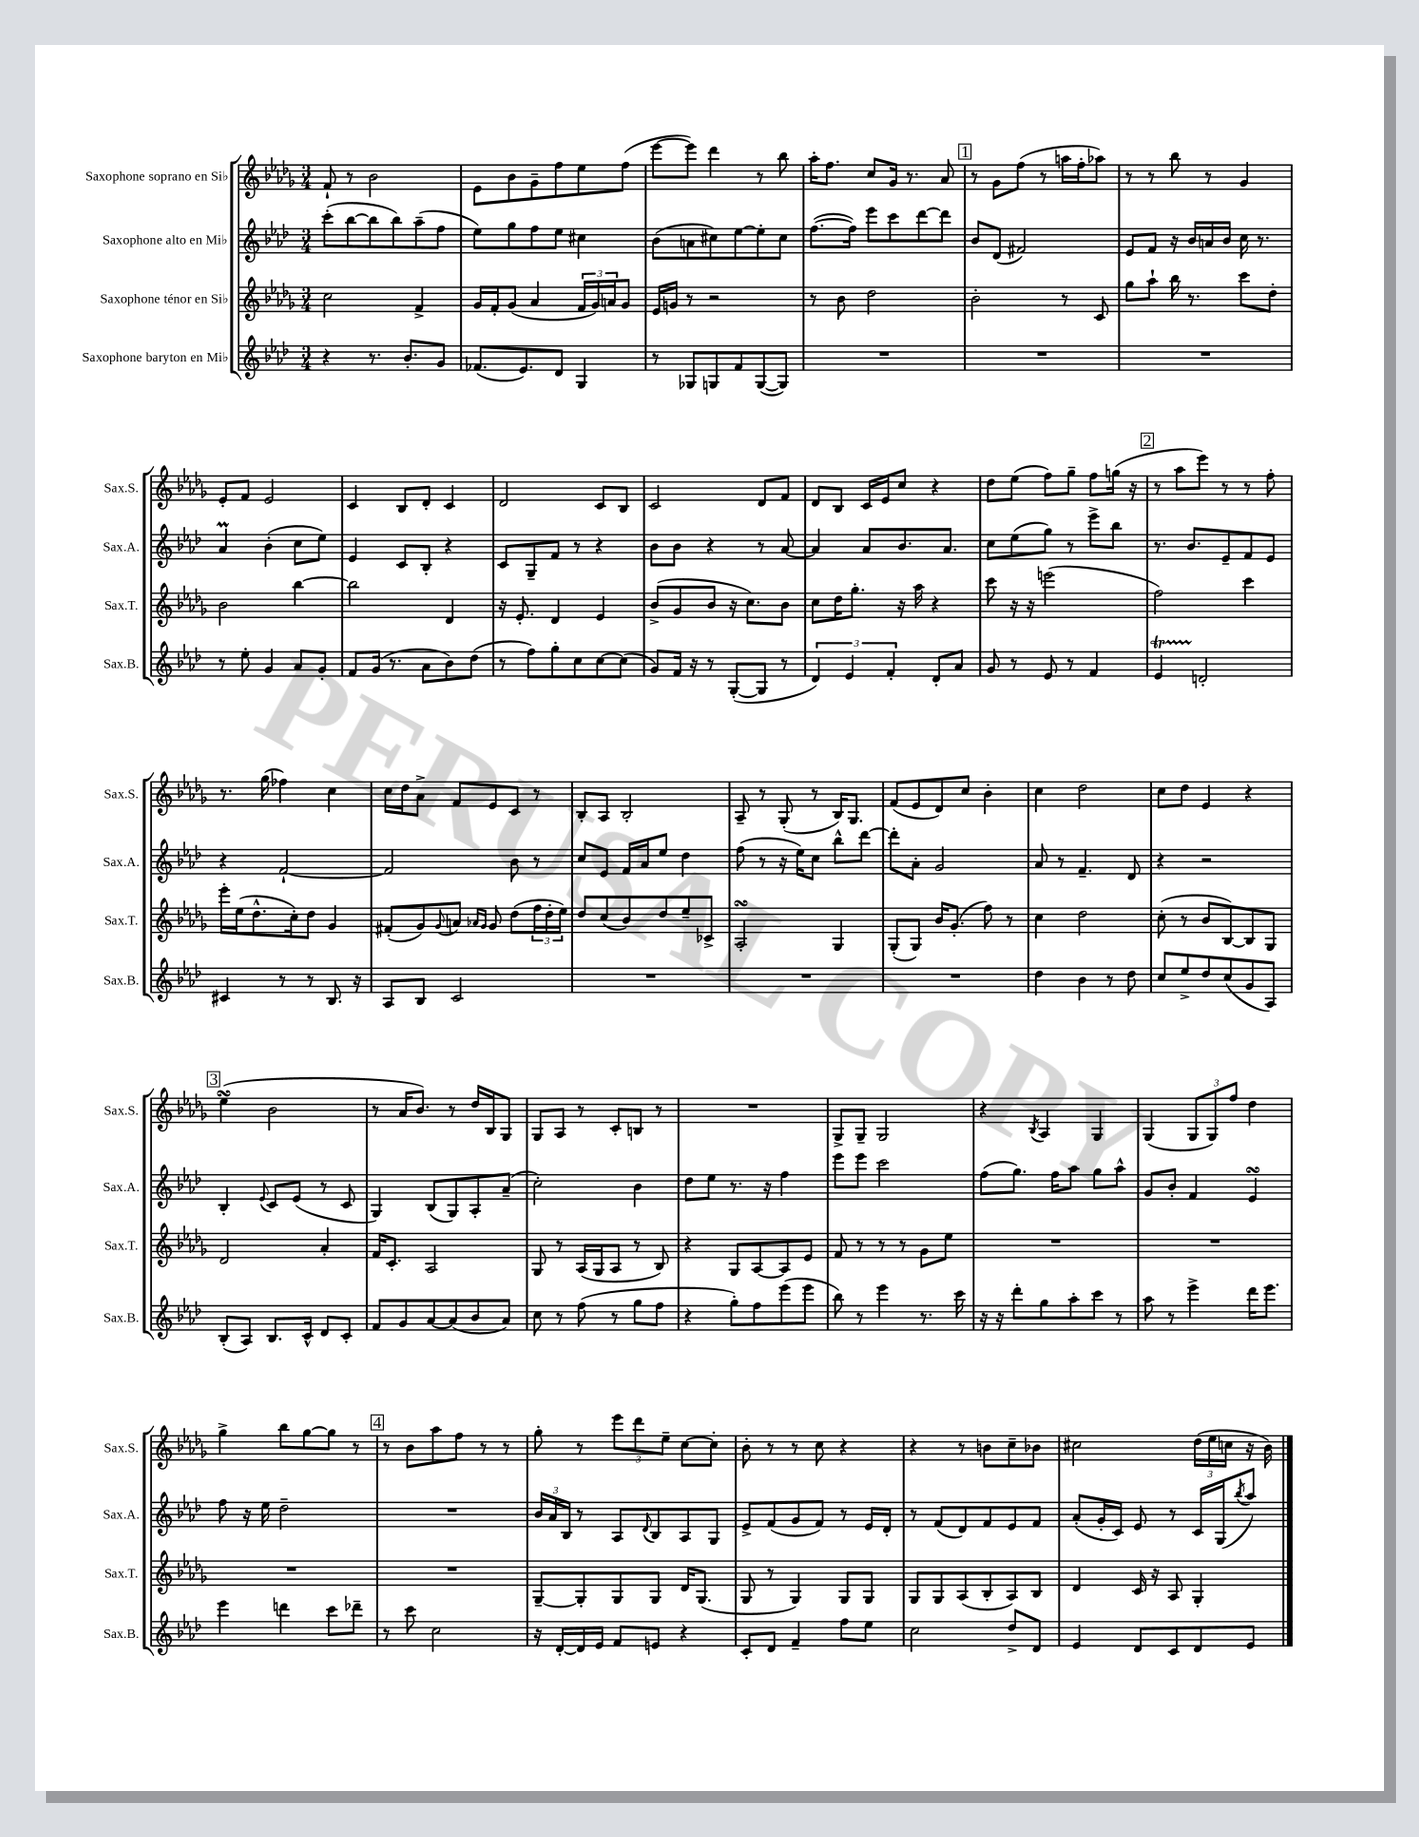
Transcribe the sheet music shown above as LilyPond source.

<<
\new StaffGroup <<
\new Staff = "s0" \with { instrumentName = "Saxophone soprano en Sib" shortInstrumentName = "Sax.S." } {
    \clef treble \key des \major \numericTimeSignature \time 3/4
    f'8-! r8 bes'2 |
    ees'8 bes'8 ges'8-- f''8 ees''8 f''8( |
    ees'''8~ ees'''8) des'''4 r8 bes''8 |
    aes''16-. f''8. c''8 ges'16 r8. aes'8 |
    \mark \markup { \box "1" } r8 ges'8 f''8( r8 a''16 f''16-. aes''8) |
    r8 r8 bes''8 r8 ges'4 |
    ees'8-. f'8 ees'2 |
    c'4 bes8 des'8-. c'4 |
    des'2 c'8 bes8 |
    c'2 des'8 f'8 |
    des'8 bes8 c'16 ees'16 c''8 r4 |
    des''8 ees''8( f''8) ges''8-- f''8 g''16( r16 |
    \mark \markup { \box "2" } r8 aes''8 ees'''8) r8 r8 f''8-. |
    r8. ges''16( fes''4) c''4 |
    c''16 des''16 aes'8-> f'8 ees'8 c'8 r8 |
    bes8-. aes8 bes2-. |
    aes8-- r8 ges8-.( r8 bes16) ges8. |
    f'8( ees'8 des'8) c''8 bes'4-. |
    c''4 des''2 |
    c''8 des''8 ees'4 r4 |
    \mark \markup { \box "3" } ees''4\turn( bes'2 |
    r8 aes'16 bes'8.) r8 des''16 bes16 ges8 |
    ges8 aes8 r8 c'8-. b8 r8 |
    R2. |
    ges8-> ges8-- ges2 |
    r4 \acciaccatura { bes8 } aes4 ges4 |
    ges4( \tuplet 3/2 { ges8 ges8) f''8 } des''4 |
    ges''4-> bes''8 ges''8~ ges''8 r8 |
    \mark \markup { \box "4" } r8 bes'8 aes''8 f''8 r8 r8 |
    ges''8-. r8 \tuplet 3/2 { ees'''8 des'''8 ees''8-- } c''8~ c''8-. |
    bes'8-. r8 r8 c''8 r4 |
    r4 r8 b'8 c''8-- bes'8 |
    cis''2 \tuplet 3/2 { des''16( ees''16 c''16 } r16 bes'16) \bar "|." |
}
\new Staff = "s1" \with { instrumentName = "Saxophone alto en Mib" shortInstrumentName = "Sax.A." } {
    \clef treble \key aes \major \numericTimeSignature \time 3/4
    c'''8-.( bes''8~ bes''8 bes''8) aes''8--( f''8 |
    ees''8) g''8 f''8 ees''8 cis''4 |
    bes'8( a'8 cis''8) ees''8~ ees''8-. cis''8 |
    f''8.~( f''16) ees'''8 c'''8 des'''8~ des'''8 |
    \mark \markup { \box "1" } bes'8 des'8( fis'2) |
    ees'8 f'8 r16 bes'16 a'16 bes'16 c''16 r8. |
    aes'4\prall bes'4-.( c''8 ees''8) |
    ees'4 c'8 bes8-. r4 |
    c'8 g8-- f'8 r8 r4 |
    bes'8 bes'8 r4 r8 aes'8~ |
    aes'4 aes'8 bes'8. aes'8. |
    c''8 ees''8( g''8) r8 ees'''8-> bes''8 |
    \mark \markup { \box "2" } r8. bes'8. ees'8-- f'8 ees'8 |
    r4 f'2~-! |
    f'2 bes'8 r8 |
    c''8 ees'8 f'16 aes'16 ees''8 des''4 |
    f''8( r8 r16 ees''16) c''8 bes''8-^ des'''8~ |
    des'''8-. aes'8-. g'2 |
    aes'8 r8 f'4.-- des'8 |
    r4 r2 |
    \mark \markup { \box "3" } bes4-. \appoggiatura { ees'8 } c'8 ees'8( r8 c'8 |
    g4) bes8( g8) aes8-. aes'8--( |
    c''2-.) bes'4 |
    des''8 ees''8 r8. r16 f''4 |
    ees'''8 ees'''8 c'''2 |
    f''8( g''8.) f''16 aes''8 g''8 aes''8-^ |
    g'8 bes'8-. f'4 ees'4\turn |
    f''8 r16 ees''16 des''2-- |
    \mark \markup { \box "4" } R2. |
    \tuplet 3/2 { bes'16 aes'16 bes16 } r8 aes8 \appoggiatura { des'8 } bes8 aes8 g8 |
    ees'8-> f'8( g'8 f'8) r8 ees'16 des'16-. |
    r8 f'8( des'8) f'8 ees'8 f'8 |
    aes'8-.( g'16-. c'16) ees'8 r8 c'16 g16( \acciaccatura { bes''8 } aes''8) \bar "|." |
}
\new Staff = "s2" \with { instrumentName = "Saxophone ténor en Sib" shortInstrumentName = "Sax.T." } {
    \clef treble \key des \major \numericTimeSignature \time 3/4
    c''2 f'4-> |
    ges'16 f'16-. ges'8( aes'4 \tuplet 3/2 { f'16 ges'16) a'16 } ges'8 |
    ees'16 g'16 r8 r2 |
    r8 bes'8 des''2 |
    \mark \markup { \box "1" } bes'2-. r8 c'8 |
    ges''8 aes''8-! bes''16 r8. c'''8 des''8-. |
    bes'2 bes''4~ |
    bes''2 des'4 |
    r16 ees'8.-. des'4 ees'4 |
    bes'8->( ges'8 bes'8 r16 c''8.) bes'8 |
    c''8 des''16 ges''8.-. r16 aes''16 r4 |
    c'''8 r16 r16 e'''2( |
    \mark \markup { \box "2" } f''2) c'''4 |
    ees'''16-. ees''16( des''8.-^ c''16-.) des''8 ges'4 |
    fis'8-.( ges'8) \appoggiatura { ges'8 } a'8 \grace { aes'16 ges'16 } ges'8 des''8( \tuplet 3/2 { f''16 des''16-. ees''16) } |
    des''8 c''8( bes'8) des''8 ees''8-- ces'8-> |
    aes2-.\turn ges4 |
    ges8-.( ges8) bes'16 ges'8.-.( f''8) r8 |
    c''4 des''2 |
    c''8-.( r8 bes'8 bes8~) bes8 ges8 |
    \mark \markup { \box "3" } des'2 aes'4-. |
    f'16 c'8.-. aes2 |
    ges8 r8 aes16( ges16 aes8 r8 bes8) |
    r4 ges8 aes8~ aes8 ees'8 |
    f'8 r8 r8 r8 ges'8 ees''8 |
    R2. |
    R2. |
    R2. |
    \mark \markup { \box "4" } R2. |
    ges8~-- ges8-. ges8 ges8 des'16 ges8.( |
    ges8 r8 ges4) ges8 ges8 |
    ges8 ges8 aes8( bes8-. aes8) bes8 |
    des'4 c'16 r16 aes8 ges4-. \bar "|." |
}
\new Staff = "s3" \with { instrumentName = "Saxophone baryton en Mib" shortInstrumentName = "Sax.B." } {
    \clef treble \key aes \major \numericTimeSignature \time 3/4
    r4 r8. bes'8.-. g'8 |
    fes'8.( ees'8.) des'8 g4 |
    r8 ges8 g8 f'8 g8~( g8) |
    R2. |
    \mark \markup { \box "1" } R2. |
    R2. |
    r8 ees''8-. g'4 aes'8 g'8-. |
    f'8 g'16( r8. aes'8 bes'8) des''8( |
    r8 f''8) g''8-. c''8 c''8~ c''8( |
    g'8) f'16 r16 r8 g8~-.( g8 r8 |
    \tuplet 3/2 { des'4) ees'4 f'4-. } des'8-. aes'8 |
    g'8 r8 ees'8 r8 f'4 |
    \mark \markup { \box "2" } ees'4\startTrillSpan d'2-.\stopTrillSpan |
    cis'4 r8 r8 bes8. r16 |
    aes8 bes8 c'2 |
    R2. |
    R2. |
    R2. |
    des''4 bes'4 r8 des''8 |
    c''8 ees''8-> des''8 c''8( g'8 aes8) |
    \mark \markup { \box "3" } bes8-.( aes8) bes8. c'16-^ des'8 c'8-. |
    f'8 g'8 aes'8~ aes'8( bes'8 aes'8) |
    c''8 r8 f''8( r8 g''8 f''8 |
    r4 g''8-.) f''8 ees'''8( ees'''8 |
    bes''8) r8 ees'''4 r8. c'''16 |
    r16 r16 des'''8-. g''8 aes''8-. c'''8 r8 |
    aes''8 r8 ees'''4-> des'''16 ees'''8. |
    ees'''4 d'''4 c'''8 des'''8-- |
    \mark \markup { \box "4" } r8 c'''8 c''2 |
    r16 des'16~-. des'16 ees'16 f'8 e'8 r4 |
    c'8-. des'8 f'4-- f''8 ees''8 |
    c''2 des''8-> des'8 |
    ees'4 des'8 c'8 des'8 ees'8 \bar "|." |
}
>>
>>
\layout { \context { \Score \remove "Bar_number_engraver" } }
